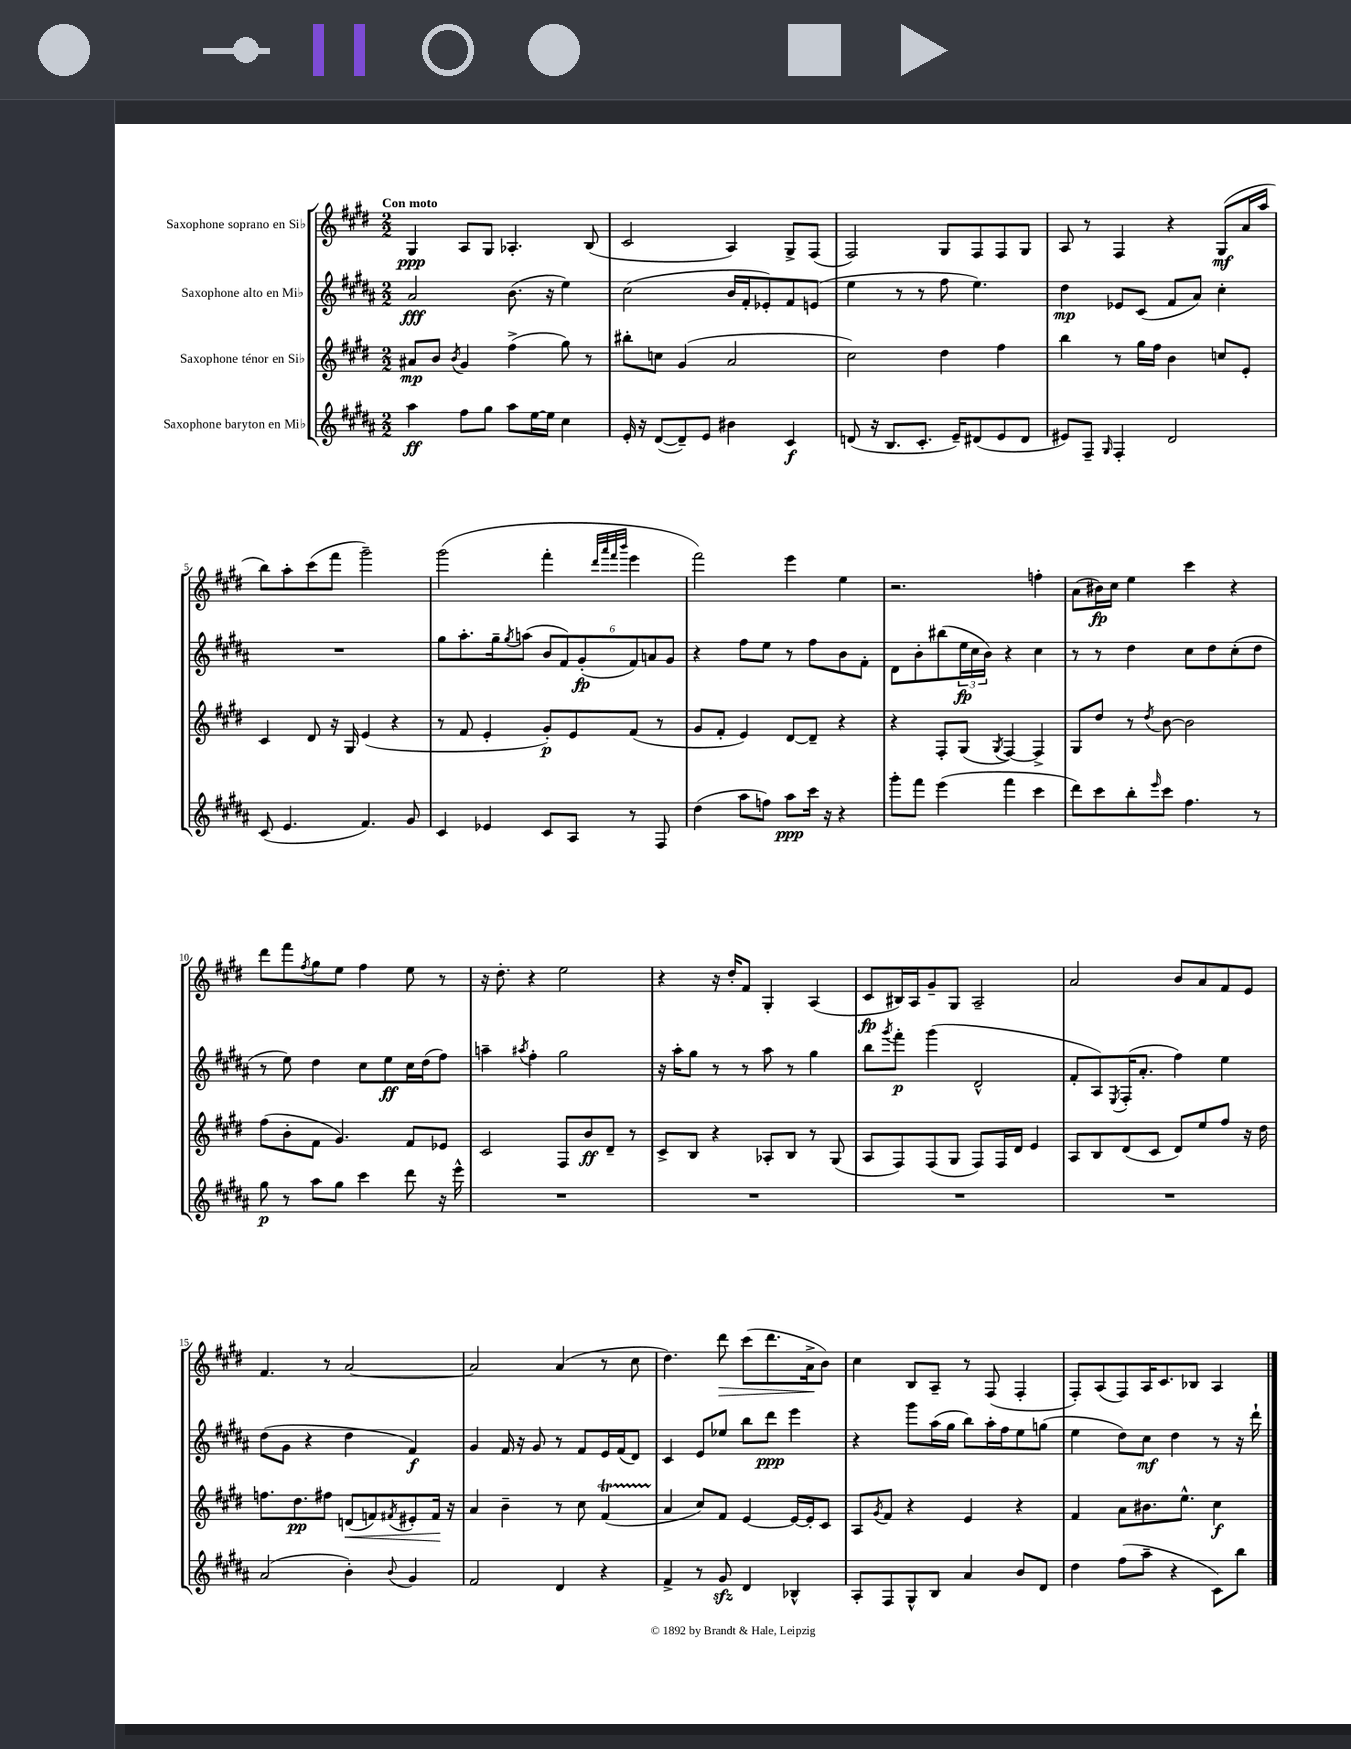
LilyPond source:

<<
\new StaffGroup <<
\new Staff = "s0" \with { instrumentName = "Saxophone soprano en Sib" } {
    \clef treble \key e \major \numericTimeSignature \time 2/2 \tempo "Con moto"
    gis4\ppp a8 gis8 aes4.-. b8( |
    cis'2 a4) gis8-> fis8( |
    fis2) gis8 fis8 fis8 gis8 |
    a8 r8 fis4 r4 gis8\mf( a'16 a''16 |
    b''8) a''8-. cis'''8( fis'''8 gis'''2--) |
    gis'''2( fis'''4-. \grace { dis'''32 a'''32 fis'''32 b'''32 } e'''4 |
    fis'''2) e'''4 e''4 |
    r2. f''4-. |
    a'8( bis'16\fp) cis''16 e''4 cis'''4 r4 |
    dis'''8 fis'''8 \acciaccatura { fis''8 } gis''8 e''8 fis''4 e''8 r8 |
    r16 dis''8.-. r4 e''2 |
    r4 r16 dis''16-. fis'8 gis4-. a4( |
    cis'8\fp bis16) a16 gis'8-- gis8 a2-- |
    a'2 b'8 a'8 fis'8 e'8 |
    fis'4. r8 a'2~ |
    a'2 a'4( r8 cis''8 |
    dis''4.) dis'''8\> cis'''8( dis'''8. a'16->\! b'8) |
    cis''4 b8 a8-- r8 fis8( fis4-. |
    fis8-.) a8( fis8) a16 cis'8. bes8 a4 \bar "|." |
}
\new Staff = "s1" \with { instrumentName = "Saxophone alto en Mib" } {
    \clef treble \key b \major \numericTimeSignature \time 2/2
    ais'2\fff b'8.( r16 e''4) |
    cis''2( b'16 fis'16-. ees'8-.) fis'8 e'8( |
    e''4 r8 r8 fis''8 e''4.) |
    dis''4\mp ees'8 cis'8( fis'8 ais'8) cis''4-. |
    R1 |
    gis''8 ais''8.-. gis''16-- \acciaccatura { gis''8 } a''8( \tuplet 6/4 { b'8 fis'8) gis'8-.\fp( fis'8) a'8 gis'8 } |
    r4 fis''8 e''8 r8 fis''8 b'8 fis'8-. |
    dis'8 b'8-. bis''8( \tuplet 3/2 { e''16\fp cis''16 b'16) } r4 cis''4 |
    r8 r8 dis''4 cis''8 dis''8 cis''8-.( dis''8 |
    r8 e''8) dis''4 cis''8 e''8\ff cis''16 dis''16( fis''8) |
    a''4-- \acciaccatura { ais''8 } fis''4-. gis''2 |
    r16 ais''16-. gis''8 r8 r8 ais''8 r8 gis''4 |
    b''8 \acciaccatura { gis'''8 } fis'''8-.\p gis'''4( dis'2-^ |
    fis'8-. ais8) \acciaccatura { e8 } fis16-.( ais'8.-. fis''4) e''4 |
    dis''8( gis'8 r4 dis''4 fis'4\f) |
    gis'4 fis'16 r16 gis'8 r8 fis'8 e'16 fis'16( dis'8) |
    cis'4 e'8 ees''8 b''8 dis'''8\ppp e'''4 |
    r4 gis'''8 ais''16( gis''16 b''8) ais''16-. fis''16 e''8 g''8( |
    e''4 dis''8) cis''8\mf dis''4 r8 r16 dis'''16-! \bar "|." |
}
\new Staff = "s2" \with { instrumentName = "Saxophone ténor en Sib" } {
    \clef treble \key e \major \numericTimeSignature \time 2/2
    ais'8\mp b'8 \acciaccatura { b'8 } gis'4 fis''4->( gis''8) r8 |
    bis''8-. c''8 gis'4( a'2 |
    cis''2) dis''4 fis''4 |
    b''4 r8 gis''16 fis''16 b'4 c''8 e'8-. |
    cis'4 dis'8 r16 gis16 e'4( r4 |
    r8 fis'8 e'4-. gis'8-.\p) e'8 fis'8( r8 |
    gis'8 fis'8-. e'4) dis'8~ dis'8-- r4 |
    r4 fis8-. gis8( \acciaccatura { gis8 } fis4~) fis4-> |
    gis8 dis''8 r8 \acciaccatura { dis''8 } b'8~ b'2 |
    fis''8( b'8-. fis'8 gis'4.) fis'8 ees'8 |
    cis'2 fis8 b'8\ff dis'8-- r8 |
    cis'8-> b8 r4 aes8-. b8 r8 gis8( |
    a8 fis8) fis8( gis8 fis8) fis16 dis'16 e'4 |
    a8 b8 dis'8( cis'8 dis'8) e''8 fis''8 r16 dis''16 |
    f''8. dis''8.\pp fis''8 d'8\<( f'8) \acciaccatura { fis'8 } eis'8-. fis'16\! r16 |
    a'4 b'4-- r8 cis''8 fis'4\startTrillSpan( |
    a'4\stopTrillSpan cis''8) fis'8 e'4~ e'16~ e'16-. cis'8 |
    a8 \acciaccatura { gis'8 } fis'8 r4 e'4 r4 |
    fis'4 a'8 bis'8. e''8.-^ cis''4\f \bar "|." |
}
\new Staff = "s3" \with { instrumentName = "Saxophone baryton en Mib" } {
    \clef treble \key b \major \numericTimeSignature \time 2/2
    ais''4\ff fis''8 gis''8 ais''8 e''16~ e''16 cis''4 |
    e'16-. r16 dis'8~( dis'8--) e'8 bis'4 cis'4\f |
    d'8( r16 b8. cis'8.-. e'16--) dis'8( e'8 dis'8 |
    eis'8) fis8-- \grace { gis16 } fis4-. dis'2 |
    cis'8( e'4. fis'4.) gis'8 |
    cis'4 ees'4 cis'8 ais8 r8 fis8 |
    dis''4( ais''8 f''8) ais''8\ppp cis'''16 r16 r4 |
    gis'''8-. fis'''8 e'''4( fis'''4 cis'''4 |
    dis'''8) cis'''8 b''8-. \grace { e'''16 } cis'''8 fis''4. r8 |
    gis''8\p r8 ais''8 gis''8 cis'''4 dis'''8 r16 e'''16-^ |
    R1 |
    R1 |
    R1 |
    R1 |
    ais'2( b'4-.) \appoggiatura { b'8 } gis'4 |
    fis'2 dis'4 r4 |
    fis'4-> r8 gis'8\sfz dis'4 bes4-^ |
    ais8-. fis8 gis8-^ b8 ais'4 b'8 dis'8 |
    dis''4 fis''8( ais''8-- r4 cis'8) b''8 \bar "|." |
}
>>
>>
